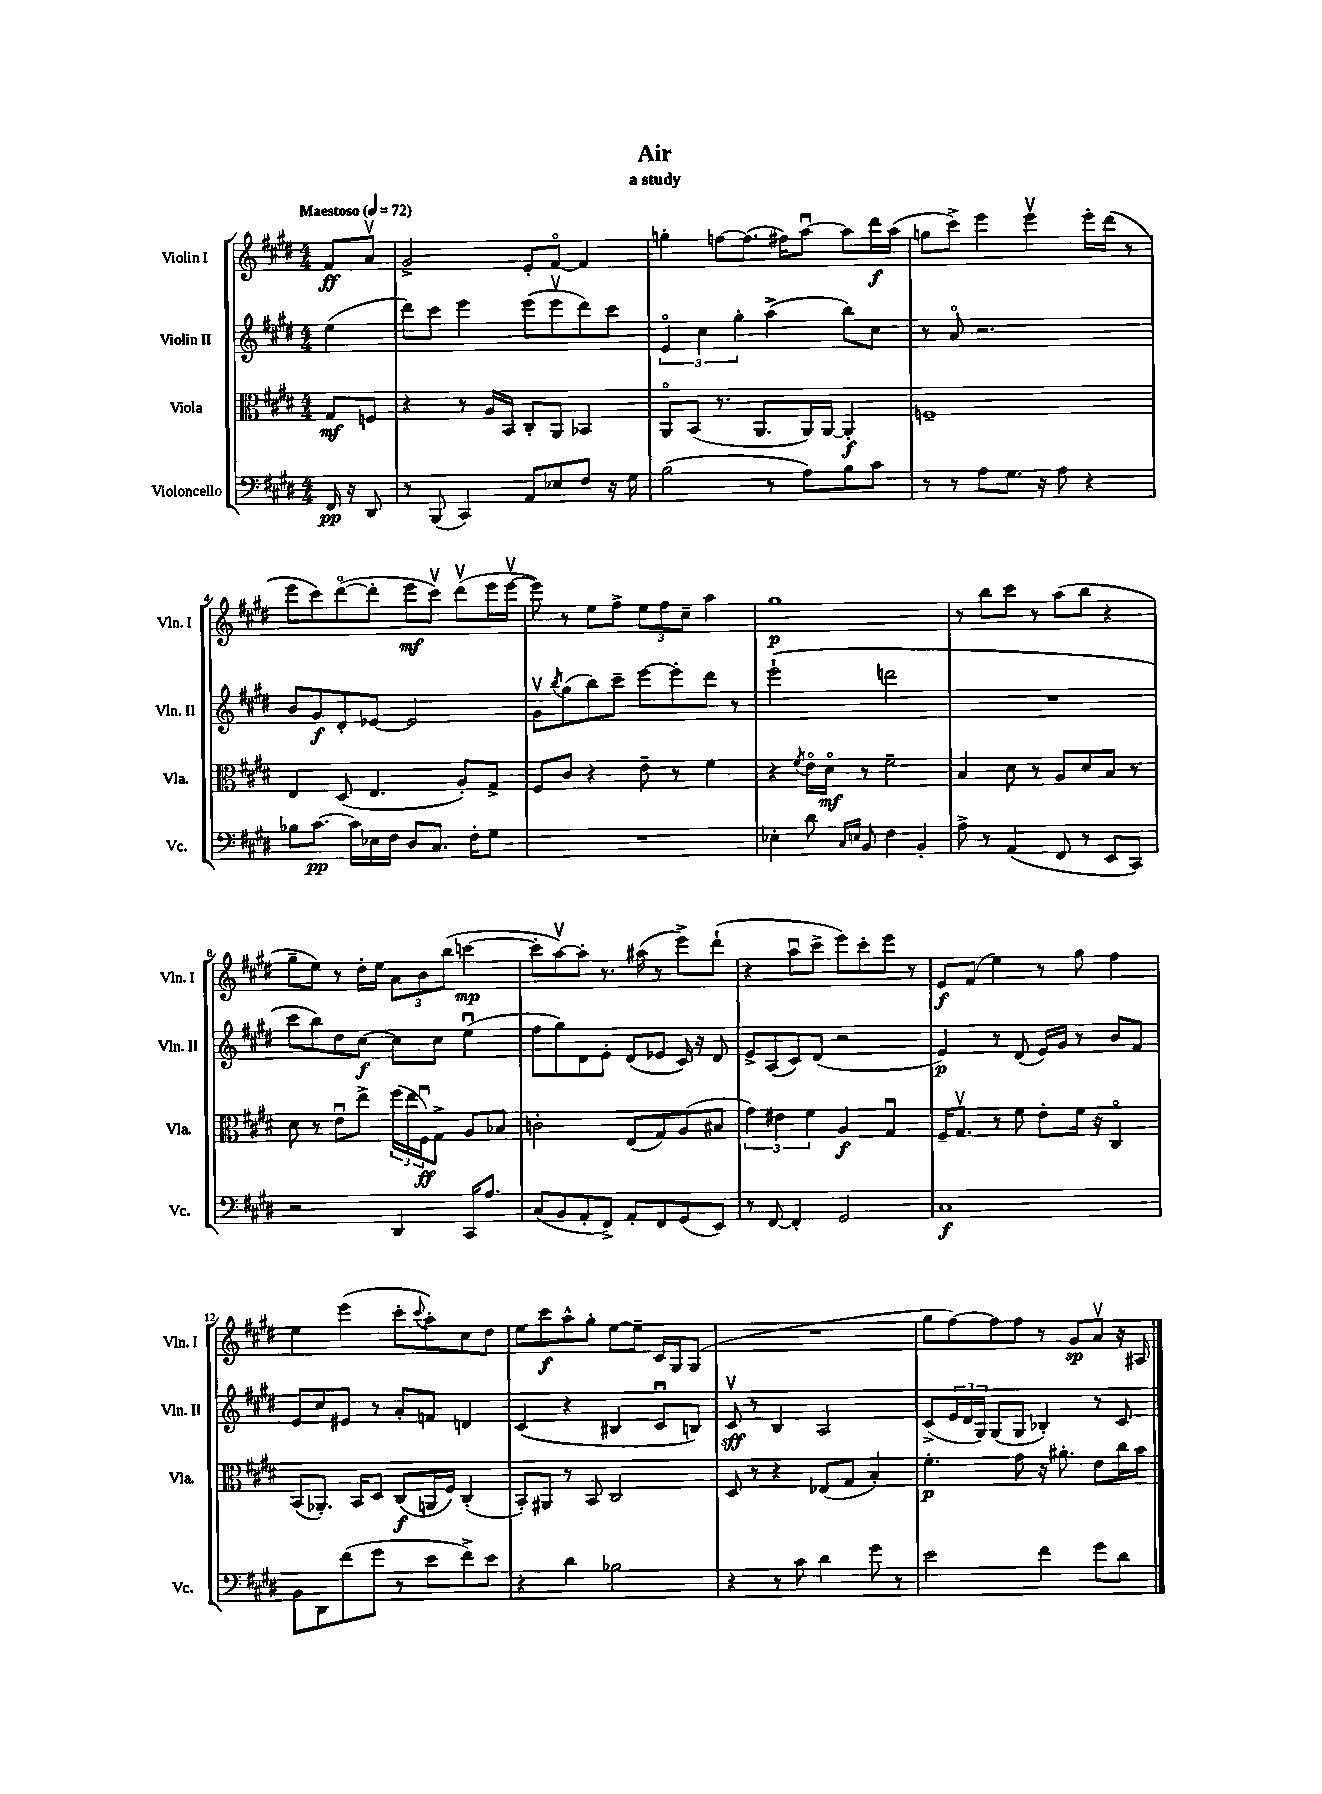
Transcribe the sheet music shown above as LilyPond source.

\header { title = "Air" subtitle = "a study" }
<<
\new StaffGroup <<
\new Staff = "s0" \with { instrumentName = "Violin I" shortInstrumentName = "Vln. I" } {
    \clef treble \key e \major \numericTimeSignature \time 4/4 \partial 4 \tempo "Maestoso" 4 = 72
    fis'8\ff a'8\upbow |
    gis'2-> e'8-. fis'8~\flageolet fis'4 |
    g''4-. f''8~ f''8.( fis''16) a''8~\downbow a''8 dis'''16\f a''16( |
    g''8 cis'''8->) e'''4 e'''4\upbow e'''16-. dis'''16( r8 |
    e'''8 cis'''8) dis'''8~\flageolet( dis'''8-. e'''8\mf cis'''8\upbow) dis'''8\upbow( e'''16 e'''16~\upbow |
    e'''8) r8 e''8 fis''8-> \tuplet 3/2 { e''8 fis''8 cis''8-- } a''4 |
    gis''1\p |
    r8 b''8 cis'''8 r8 a''8( b''8 r4 |
    gis''8-- e''8) r8 dis''16-. e''16 \tuplet 3/2 { a'8 b'8 b''8( } c'''4~\mp |
    c'''8-. a''8~\upbow) a''8-. r8. ais''16( r8 e'''8->) dis'''8-!( |
    r4 a''8\downbow cis'''8-> e'''8) cis'''8-. e'''8 r8 |
    e'8\f fis'8( e''4) r8 gis''8 fis''4 |
    e''4 e'''4( cis'''8-. \appoggiatura { cis'''8 } a''8-.) cis''8 dis''8 |
    e''8 cis'''8\f a''8-^ gis''8-. e''8~ e''8-- cis'16 gis16 gis8( |
    R1 |
    gis''8 fis''8~) fis''8 fis''8 r8 gis'8\sp a'8\upbow r16 ais16 \bar "|." |
}
\new Staff = "s1" \with { instrumentName = "Violin II" shortInstrumentName = "Vln. II" } {
    \clef treble \key e \major \numericTimeSignature \time 4/4 \partial 4
    e''4( |
    dis'''8) cis'''8 e'''4 e'''8( e'''8\upbow dis'''8) cis'''8 |
    \tuplet 3/2 { e'4\flageolet cis''4 gis''4-. } a''4->( b''8) cis''8 |
    r8 a'8\flageolet r2. |
    b'8 gis'8\f dis'8-. ees'8~ ees'2 |
    gis'8\upbow \acciaccatura { b''8 } gis''8( b''8) cis'''8-- e'''8~ e'''8-. dis'''8 r8 |
    e'''2-!( d'''2 |
    R1 |
    cis'''8 b''8) dis''8 cis''8~\f cis''8 cis''8 e''4\downbow( |
    fis''8 gis''8) dis'8 e'8-. dis'8( ees'8 cis'16) r16 dis'8 |
    e'8-> a8( cis'8) dis'8( r2 |
    e'4\p) r8 dis'8( e'16) gis'16 r8 b'8 fis'8 |
    e'8 cis''8 eis'8 r8 a'8-. f'8 d'4 |
    cis'4( r4 bis4 cis'8\downbow b8) |
    cis'8\upbow\sff r8 b4 a2 |
    cis'8->( \tuplet 3/2 { e'16 dis'16 gis16) } gis8( gis8 bes4-.) r8 cis'8 \bar "|." |
}
\new Staff = "s2" \with { instrumentName = "Viola" shortInstrumentName = "Vla." } {
    \clef alto \key e \major \numericTimeSignature \time 4/4 \partial 4
    gis8\mf f8 |
    r4 r8 a16 b,16 cis8-. a,8 bes,4 |
    a,8\flageolet b,8( r8. a,8. a,16) a,16~ a,4-.\f |
    f1-- |
    e4 dis8( e4. a8-.) gis8-> |
    fis8 cis'8 r4 e'8-- r8 fis'4 |
    r4 \acciaccatura { fis'8 } e'16\flageolet dis'16\flageolet\mf r8 fis'2-- |
    b4 dis'8 r8 a8 dis'8 b8 r8 |
    dis'8 r8 e'8\downbow e''8-> \tuplet 3/2 { fis''16( e''16 fis16\downbow\ff) } gis8-> a8 bes8 |
    c'2-. e8( gis8) a8( bis8 |
    \tuplet 3/2 { gis'4) eis'4 fis'4 } a4\f gis4\downbow |
    fis16-- gis8.\upbow r8 fis'8 e'8-. fis'16 r16 cis4\flageolet |
    b,8( aes,8.-.) b,16 dis8 cis8\f( a,16 fis16) cis4-.( |
    b,8-.) ais,8 r8 b,8 cis2 |
    dis8 r8 r4 ees8( gis8 b4-.) |
    fis'4.-.\p gis'8 r16 ais'8.-. e'8 cis''16 b'16 \bar "|." |
}
\new Staff = "s3" \with { instrumentName = "Violoncello" shortInstrumentName = "Vc." } {
    \clef bass \key e \major \numericTimeSignature \time 4/4 \partial 4
    fis,16\pp r16 dis,8 |
    r8 b,,8( cis,4) a,8 ees8 fis8 r16 gis16 |
    b2( r8 a8) b8 cis'8 |
    r8 r8 a8 gis8. r16 a8 r4 |
    bes8 cis'8.~\pp cis'16 ees16 fis16 dis8 cis8. fis16-. gis8 |
    R1 |
    ees4-. dis'8 \grace { cis16 e16 } b,8 fis4 b,4-. |
    a8-> r8 a,4( fis,8 r8 e,8 cis,8) |
    r2 dis,4 cis,16 a8. |
    cis8( b,8 a,8-. fis,8->) a,8-. fis,8 gis,8( e,8) |
    r8 fis,8~ fis,4-. gis,2 |
    cis1\f |
    b,8 dis,8 fis'8( gis'8 r8 e'8 fis'8->) e'8 |
    r4 dis'4 bes2 |
    r4 r8 cis'8 dis'4 gis'8 r8 |
    e'2 fis'4 gis'8 dis'8 \bar "|." |
}
>>
>>
